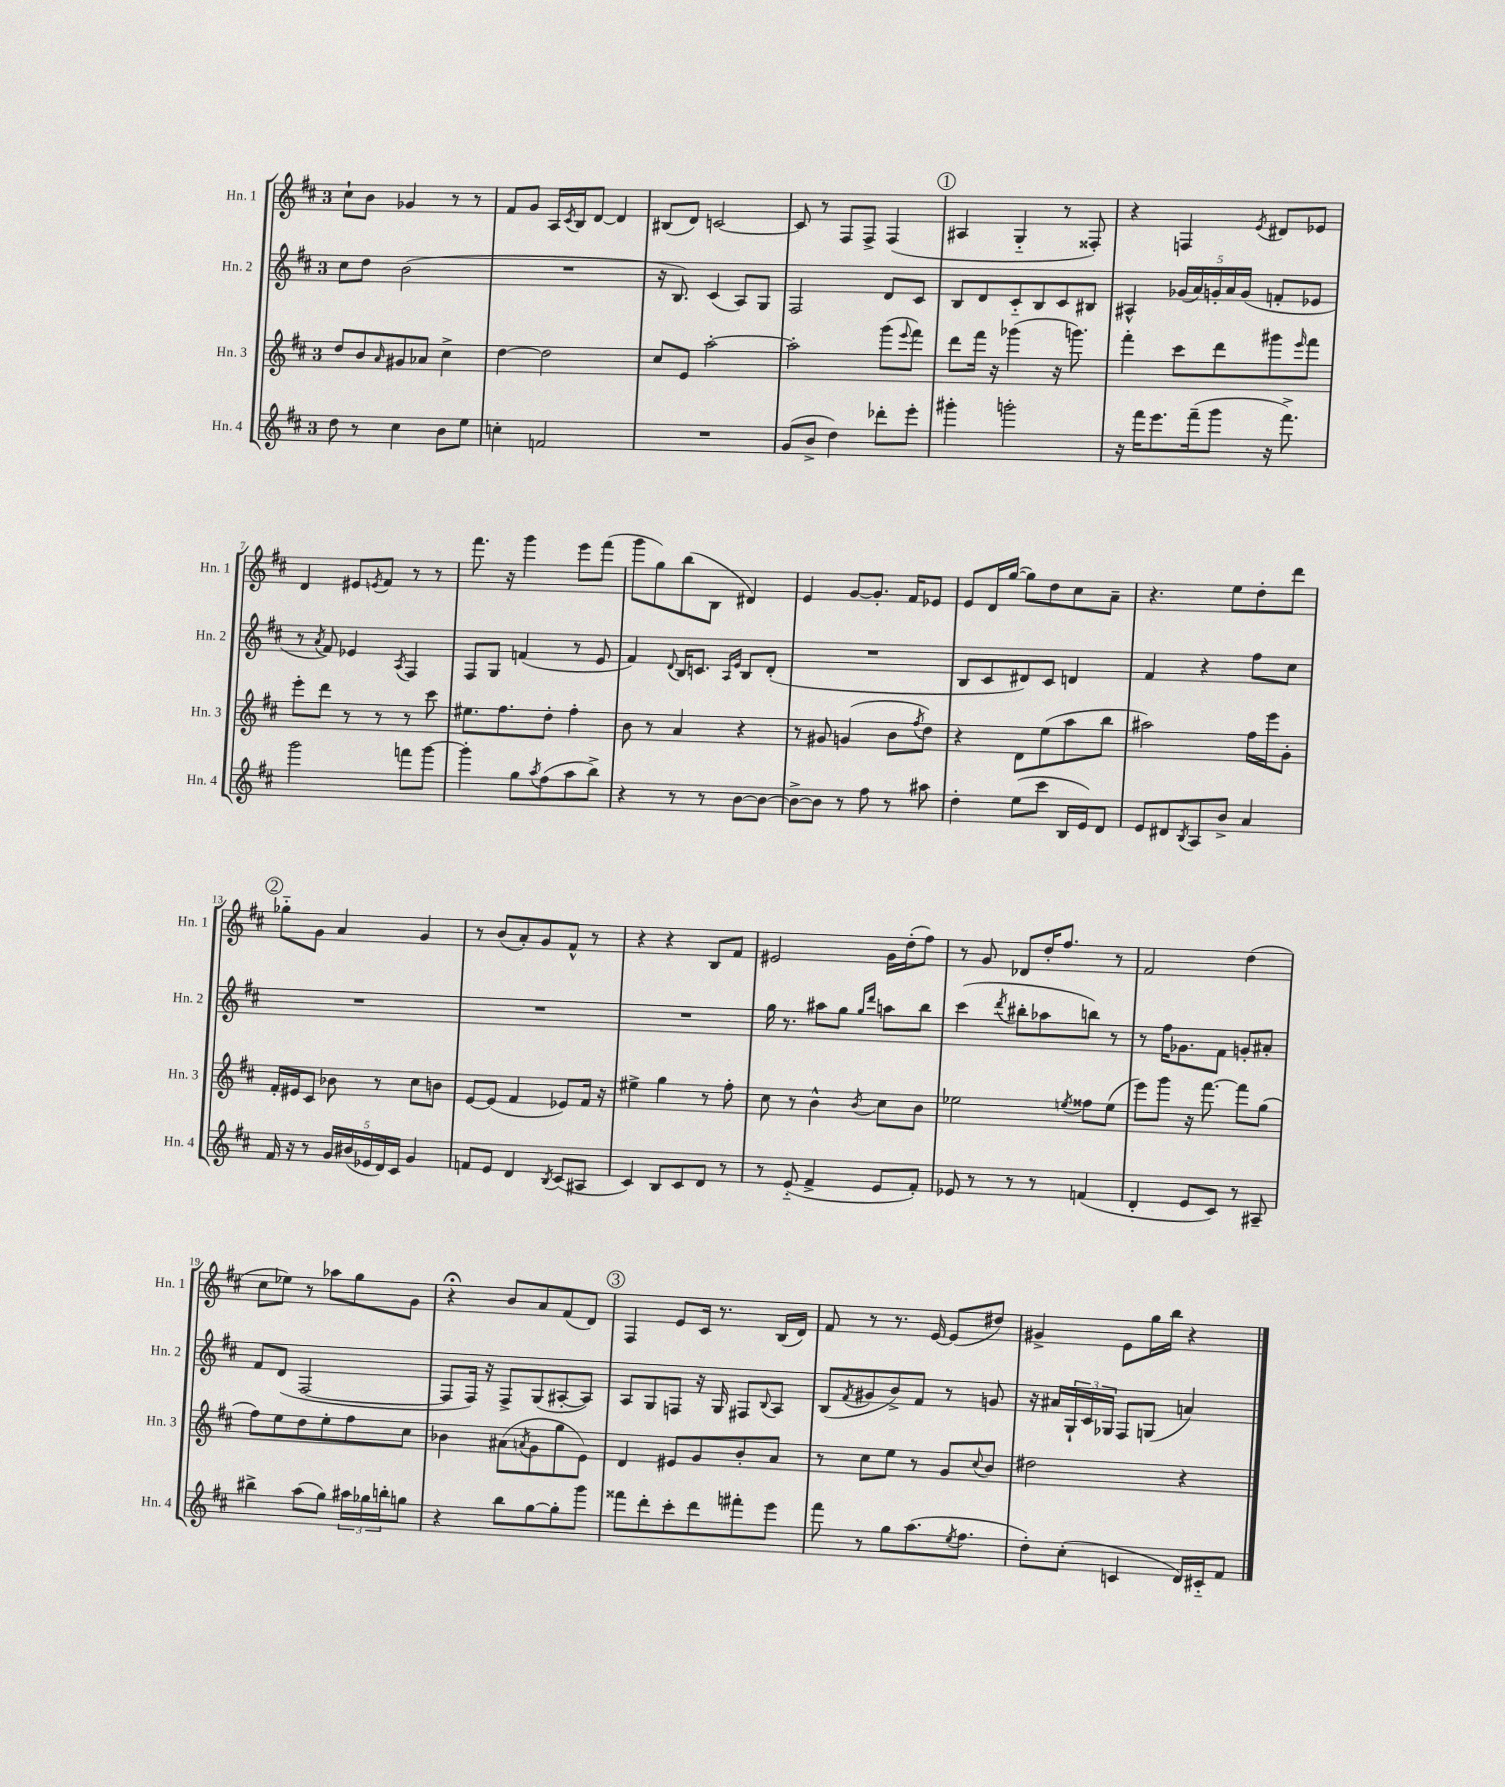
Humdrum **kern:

**kern	**kern	**kern	**kern
*part4	*part3	*part2	*part1
*staff4	*staff3	*staff2	*staff1
*I"Hn. 4	*I"Hn. 3	*I"Hn. 2	*I"Hn. 1
*I'Hn. 4	*I'Hn. 3	*I'Hn. 2	*I'Hn. 1
*clefG2	*clefG2	*clefG2	*clefG2
*k[f#c#]	*k[f#c#]	*k[f#c#]	*k[f#c#]
*M3/4	*M3/4	*M3/4	*M3/4
=1	=1	=1	=1
8dd\	8dd/L	8cc#\L	8cc#`\L
8r	8b/	8dd\J	8b\J
.	16qqa/	.	.
4cc#\	8g#X/	(2b\	4g-X/
.	8a-X/J	.	.
8b\L	4cc#^\	.	8r
8ee\J	.	.	8r
=2	=2	=2	=2
4ccn'\	[4dd\	2.r	8f#/L
.	.	.	8g/J
2fn/	2dd\]	.	16A/LL
.	.	.	8qc#/
.	.	.	16B/J
.	.	.	[8d/J
.	.	.	4d/]
=3	=3	=3	=3
2.r	8cc#/L	16r	(8B#X/L
.	.	8.B/)	.
.	8e/J	.	8d/J)
.	[2aa'\	(4c#/	[2cn/
.	.	8A/L)	.
.	.	8G/J	.
=4	=4	=4	=4
(8g/L	2aa'\]	2F#/	8c/]
8b^/J	.	.	8r
4dd\)	.	.	8F#/L
.	.	.	8F#^/J
8ddd-X'\L	(8ggg\L	8d/L	(4F#/
.	8qqeee/	.	.
8eee'\J	8fff#\J)	8c#/J	.
!!LO:REH:place=s1:t=1
=5	=5	=5	=5
4ggg#X'\	8ddd\L	8B/L	4A#X/
.	16fff#\Jk	8d/	.
.	16r	.	.
2gggn'\	(4ggg-X\	8c#/	4G/
.	.	8B/	.
.	16r	8c#/	8r
.	8.gggn\)	.	.
.	.	8B#X/J	8F##X'/)
=6	=6	=6	=6
16r	4fff#'\	4A#X^^/	4r
16fff#\KL	.	.	.
8.eee\	.	.	.
.	8ccc#\L	(20g-X/LL	4Fn/
.	.	20a/)	.
(16fff#~\k	.	.	.
.	.	20gn'/	.
8ggg\J	8ddd\	.	.
.	.	20a/	.
.	.	(20g/JJ	.
.	.	.	8qe/
16r	8ggg#X\	8fn'/L	8d#X/L
8.fff#^\)	.	.	.
.	16qqeee/	.	.
.	8fff#\J	8e-X/J	8e-X/J
!!LO:LB:g=z
=7	=7	=7	=7
2ggg\	8eee'\L	8r	4d/
.	.	8qa/	.
.	8ddd\J	8f#/)	.
.	8r	4e-X/	8e#X/L
.	.	.	8qen/
.	8r	.	8f#/J
.	.	8qA/	.
8fffn\L	8r	4F#/	8r
[8ggg\J	8ccc#\	.	8r
=8	=8	=8	=8
4ggg'\]	8.ee#X\L	8F#/L	8.fff#\
.	.	8G/J	.
.	8.ff#\	.	16r
8gg\L	.	(4fn/	4ggg\
8qaa/	.	.	.
(8ff#\	8dd'\J	.	.
8aa\	4ff#'\	8r	8eee\L
8bb^\J)	.	8e/	(8fff#\J
=9	=9	=9	=9
4r	8b\	4f#/)	8ggg\L
.	8r	.	8gg\)
.	.	8qqd/	.
8r	4a/	16B/KL	(8bb\
.	.	8.cn/J	.
8r	.	.	8B\J
.	.	16qqA/LL	.
.	.	16qqe/JJ	.
[8b\L	4r	8B/L	4d#X/)
8b\J_	.	(8d'/J	.
=10	=10	=10	=10
8b^\L_	8r	2.r	4e/
8b\J]	8g#X/	.	.
8r	(4gn/	.	[8g/L
8ff#\	.	.	8.g'/J]
8r	8b\L	.	.
.	.	.	16f#/KL
.	8qff#/	.	.
8aa#X\	8dd\J)	.	8e-X/J
=11	=11	=11	=11
4dd'\	4r	8B/L	8e/L
.	.	8c#/	16d/L
.	.	.	([16gg/JJ
(8ee\L	8d\L	8d#X/)	8gg\L])
8ccc#\J	(8ee\	8c#/J	8dd\
16B/LL	8aa\	4dn/	8cc#\
16e/J)	.	.	.
8d/J	8bb\J	.	8a~\J
=12	=12	=12	=12
8e/L	2aa#X\)	4f#/	4.r
8d#X/	.	.	.
8qB/	.	.	.
8A/	.	4r	.
8b^/J	.	.	8ee\L
4a/	16ff#\LL	8ff#\L	8dd'\
.	16eee\J	.	.
.	8g'\J	8cc#\J	8ddd\J
!!LO:LB:g=z
!!LO:REH:place=s1:t=2
=13	=13	=13	=13
16f#/	16f#'/LL	2.r	8gg-X\L
16r	16e#X/J	.	.
8r	8c#/J	.	8g\J
20g/LL	8b-X\	.	4a/
(20b#X/	.	.	.
20e-X/	.	.	.
.	8r	.	.
20d/)	.	.	.
20c#/JJ	.	.	.
4g/	8cc#\L	.	4g/
.	8bn\J	.	.
=14	=14	=14	=14
8fn/L	[8e/L	2.r	8r
8e/J	(8e/J]	.	(8b/L
4d/	4f#/	.	8a'/)
.	.	.	8g/
8qB/	.	.	.
(8c#/L	8e-X/L)	.	8f#^^/J
8A#X/J	16f#/Jk	.	8r
.	16r	.	.
=15	=15	=15	=15
4c#/)	4ee#X^\	2.r	4r
8B/L	4gg\	.	4r
8c#/	.	.	.
8d/J	8r	.	8B/L
8r	8ff#'\	.	8f#/J
=16	=16	=16	=16
8r	8cc#\	16gg\	2e#X/
.	.	8.r	.
(8e/	8r	.	.
4f#^/	4b^^\	8aa#X\L	.
.	.	8gg\J	.
.	.	16qqgg/LL	.
.	8qb/	16qqddd/JJ	.
8e/L	8cc#\L	8aan\L	16g\LL
.	.	.	(16dd'\J
8f#'/J)	8b\J	8bb\J	8ff#\J)
=17	=17	=17	=17
8e-X/	2ee-X\	(4ccc#\	8r
8r	.	.	8g/
.	.	8qddd/	.
8r	.	8bb#X'\L	8d-X/L
8r	.	8aa-X\	16dd'/K
.	.	.	8.ff#/J
.	8qeen/	.	.
(4fn/	8ff##X\L	8bbn\J)	.
.	(8ee\J	8r	8r
=18	=18	=18	=18
4d'/	8eee\L)	8r	2f#/
.	8ggg\J	16ff#\KL	.
.	.	8.g-X\	.
8e/L	16r	.	.
.	[8.fff#\	.	.
8c#/J)	.	8f#\J	.
8r	8fff#\L]	8gn'/L	(4dd\
8A#X~/	(8gg\J	8a#X'/J	.
!!LO:LB:g=z
=19	=19	=19	=19
4bb#X^\	8ff#\L)	8f#/L	8cc#\L
.	8ee\	(8d/J	8ee-X\J)
(8aa\L	8dd\	[2F#/	8r
8gg\J)	8ee'\	.	8aa-X\L
24aa#X\LL	8ff#\	.	8gg\
24gg-X\	.	.	.
24bbn'\J	.	.	.
8ggn\J	8cc#\J	.	8g\J
=20	=20	=20	=20
4r	4b-X\	8F#/L]	4r;<
.	.	16F#/Jk)	.
.	.	16r	.
8bb\L	(8a#X\L	8F#^/L	8b/L
.	8qan/	.	.
[8gg\	8g\	(8G/	8a/
8gg'\]	8gg\	[8A#X'/	(8f#/
8ggg\J	8e\J)	8A#/J])	8d/J)
!!LO:REH:place=s1:t=3
=21	=21	=21	=21
8fff##X\L	4d/	8A/L	4F#/
8ddd'\	.	8G/	.
8ccc#'\	8e#X/L	8Fn/J	8e/L
8ddd\	8g/	16r	16c#/Jk
.	.	16G/	8.r
8fff#X'\	8b'/	8F#X/L	.
.	.	8qqB/	.
8eee\J	8a/J	8A/J	(16B/LL
.	.	.	16d/JJ)
=22	=22	=22	=22
8fff#\	8r	(8B/L	8f#/
.	.	8qf#/	.
8r	8cc#\L	8g#X/	8r
8gg\L	8ee\J	8b^/)	8.r
(8.aa\	8r	8f#/J	.
.	.	.	[16e/
.	8g/L	8r	(8e/L]
8qee/	.	.	.
8.ff#\J	.	.	.
.	8qqcc#/	.	.
.	8b/J	8gn/	8dd#X/J)
=23	=23	=23	=23
8dd'\L)	2dd#X\	16r	4g#X^/
.	.	16a#X/LL	.
(8cc#'\J	.	24G`/	.
.	.	24c#/	.
.	.	24G-X/JJ	.
4cn/	.	8F#/L	8e\L
.	.	(8Gn/J	16gg\L
.	.	.	16bb\JJ
16d/LL)	4r	4an/)	4r
16c#X/J	.	.	.
8f#/J	.	.	.
==	==	==	==
*-	*-	*-	*-
